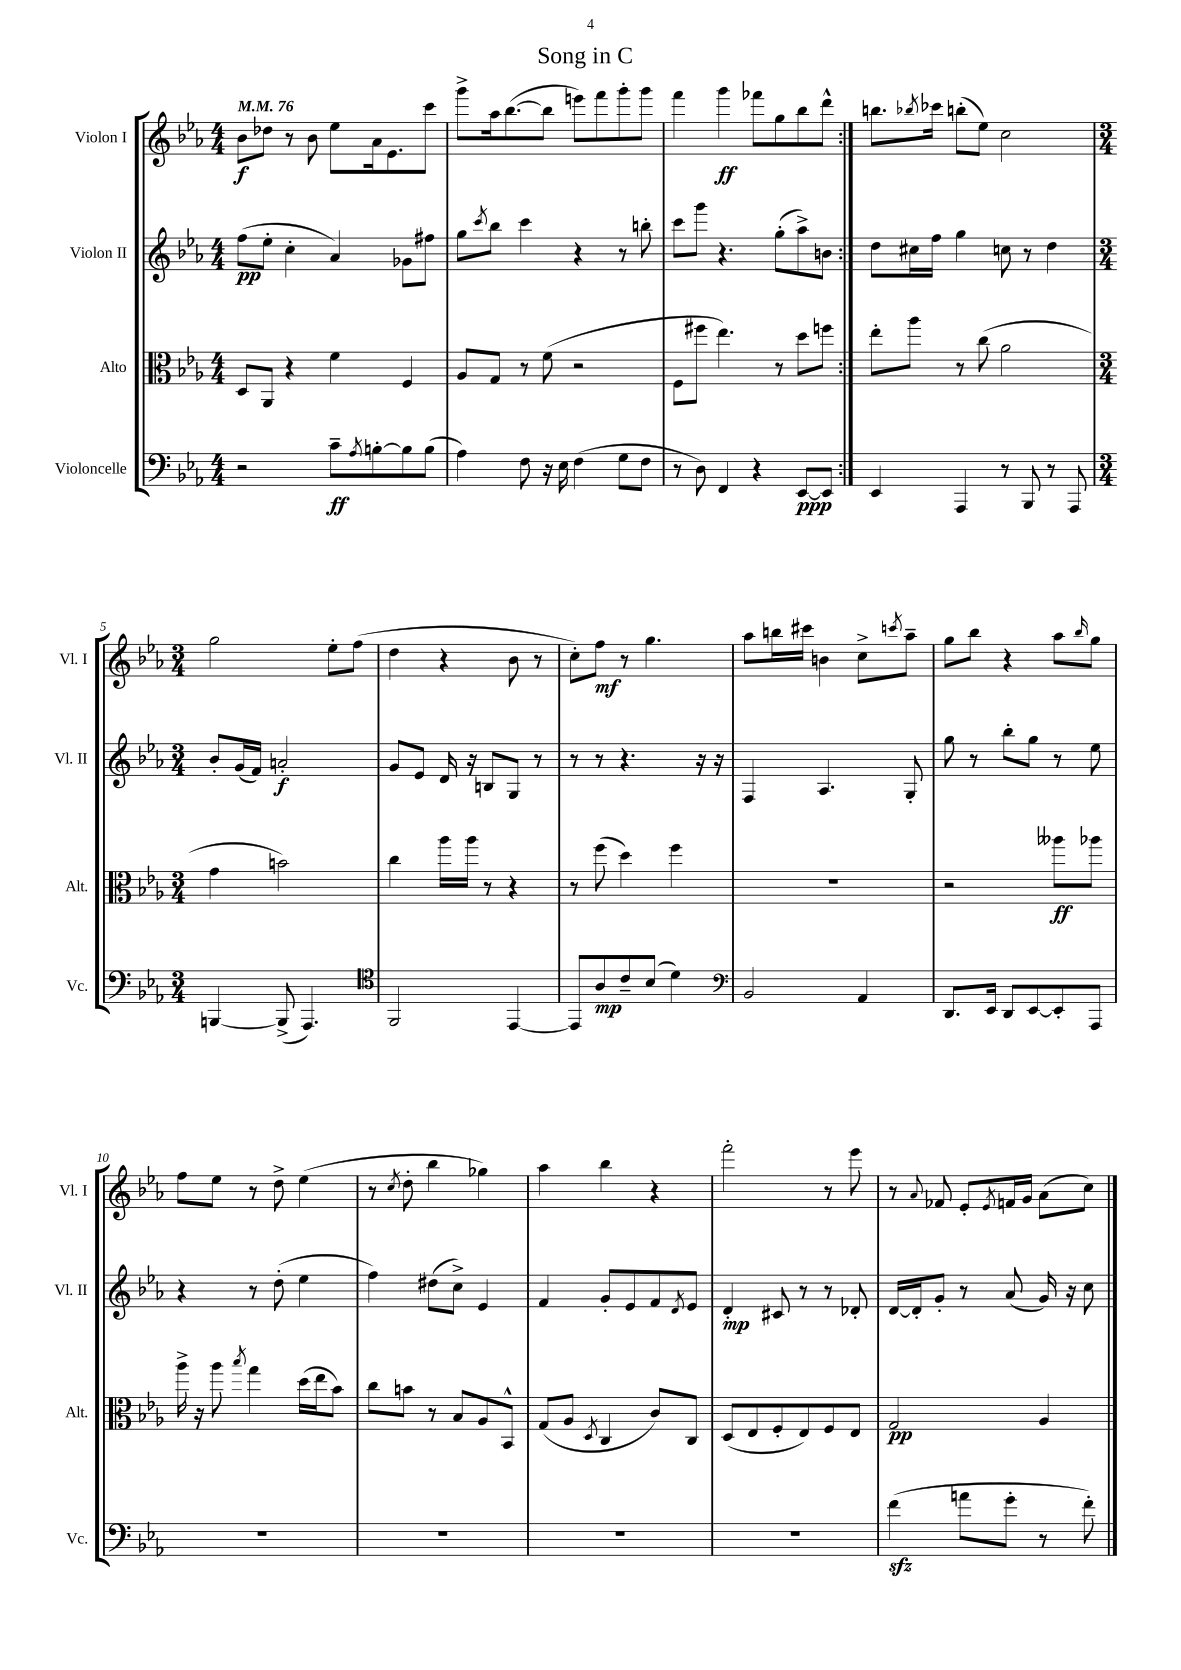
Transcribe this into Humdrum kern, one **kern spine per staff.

**kern	**kern	**kern	**kern
*staff4	*staff3	*staff2	*staff1
*clefF4	*clefC3	*clefG2	*clefG2
*k[b-e-a-]	*k[b-e-a-]	*k[b-e-a-]	*k[b-e-a-]
*M4/4	*M4/4	*M4/4	*M4/4
*MM76	*MM76	*MM76	*MM76
2r	8D	(8ff	8b-
.	8AA-	8ee-'	8dd-
.	4r	4cc'	8r
.	.	.	8b-
8c~	4f	4a-)	8ee-
8qA-	.	.	.
[8B'	.	.	16a-
.	.	.	8.e-
8B]	4F	8g-	.
(8B	.	8ff#	8ccc
=	=	=	=
4A-)	8A-	8gg	8ggg^
.	.	8qccc	.
.	8G	8bb-	16aa-
.	.	.	([8.bb-
8F	8r	4ccc	.
16r	(8f	.	8bb-]
16E-	.	.	.
(4F	2r	4r	8eee)
.	.	.	8fff
8G	.	8r	8ggg'
8F	.	8bb'	8ggg
=	=	=	=
8r	8F	8ccc	4fff
8D)	8ff#	8ggg	.
4FF	4.ee-)	4.r	4ggg
4r	.	.	8fff-
.	8r	(8gg'	8gg
[8EE-	8dd	8aa-^)	8bb-
8EE-]	8ff	8b	8ddd^^
=:|!	=:|!	=:|!	=:|!
4EE-	8ee-'	8dd	8.bb
.	8aa-	16cc#	.
.	.	.	8qbb-
.	.	16ff	16ccc-
4AAA-	8r	4gg	(8bb'
.	(8cc	.	8ee-)
8r	2a-	8cc	2cc
8BBB-	.	8r	.
8r	.	4dd	.
8AAA-	.	.	.
=	=	=	=
*M3/4	*M3/4	*M3/4	*M3/4
[4BBB	4g	8b-'	2gg
.	.	(16g	.
.	.	16f)	.
(8BBB^]	2b)	2a'	.
4.AAA-)	.	.	.
.	.	.	8ee-'
.	.	.	(8ff
=	=	=	=
*clefC4	*	*	*
2FF	4cc	8g	4dd
.	.	8e-	.
.	16aa-	16d	4r
.	16aa-	16r	.
.	8r	8B	.
[4EE-	4r	8G	8b-
.	.	8r	8r
=	=	=	=
8EE-]	8r	8r	8cc')
8A-	(8ff	8r	8ff
8c~	4dd)	4.r	8r
(8B-	.	.	4.gg
4d)	4ff	.	.
.	.	16r	.
.	.	16r	.
=	=	=	=
*clefF4	*	*	*
2BB-	2.r	4F	8aa-
.	.	.	16bb
.	.	.	16ccc#
.	.	4.A-	4b
4AA-	.	.	8cc^
.	.	.	8qccc
.	.	8G'	8aa-~
=	=	=	=
8.DD	2r	8gg	8gg
.	.	8r	8bb-
16EE-	.	.	.
8DD	.	8bb-'	4r
[8EE-	.	8gg	.
8EE-']	8aa--	8r	8aa-
.	.	.	16qqbb-
8AAA-	8aa-	8ee-	8gg
=	=	=	=
2.r	16aa-^	4r	8ff
.	16r	.	.
.	8aa-	.	8ee-
.	8qbb-	.	.
.	4gg	8r	8r
.	.	(8dd'	8dd^
.	(16dd	4ee-	(4ee-
.	16ee-	.	.
.	8b-)	.	.
=	=	=	=
2.r	8cc	4ff)	8r
.	.	.	8qcc
.	8b	.	8dd'
.	8r	(8dd#	4bb-
.	8B-	8cc^)	.
.	8A-	4e-	4gg-)
.	8BB-^^	.	.
=	=	=	=
2.r	(8G	4f	4aa-
.	8A-	.	.
.	8qD	.	.
.	4C	8g'	4bb-
.	.	8e-	.
.	8c)	8f	4r
.	.	8qd	.
.	8C	8e-	.
=	=	=	=
2.r	(8D	4d'	2fff'
.	8E-	.	.
.	8F'	8c#	.
.	8E-)	8r	.
.	8F	8r	8r
.	8E-	8d-'	8eee-
=	=	=	=
(4f	2G	[16d	8r
.	.	16d']	.
.	.	.	8qqa-
.	.	8g'	8f-
8a	.	8r	8e-'
.	.	.	8qe-
8g'	.	(8a-	16f
.	.	.	16g
8r	4A-	16g)	(8a-
.	.	16r	.
8f')	.	8cc	8cc)
==	==	==	==
*-	*-	*-	*-
